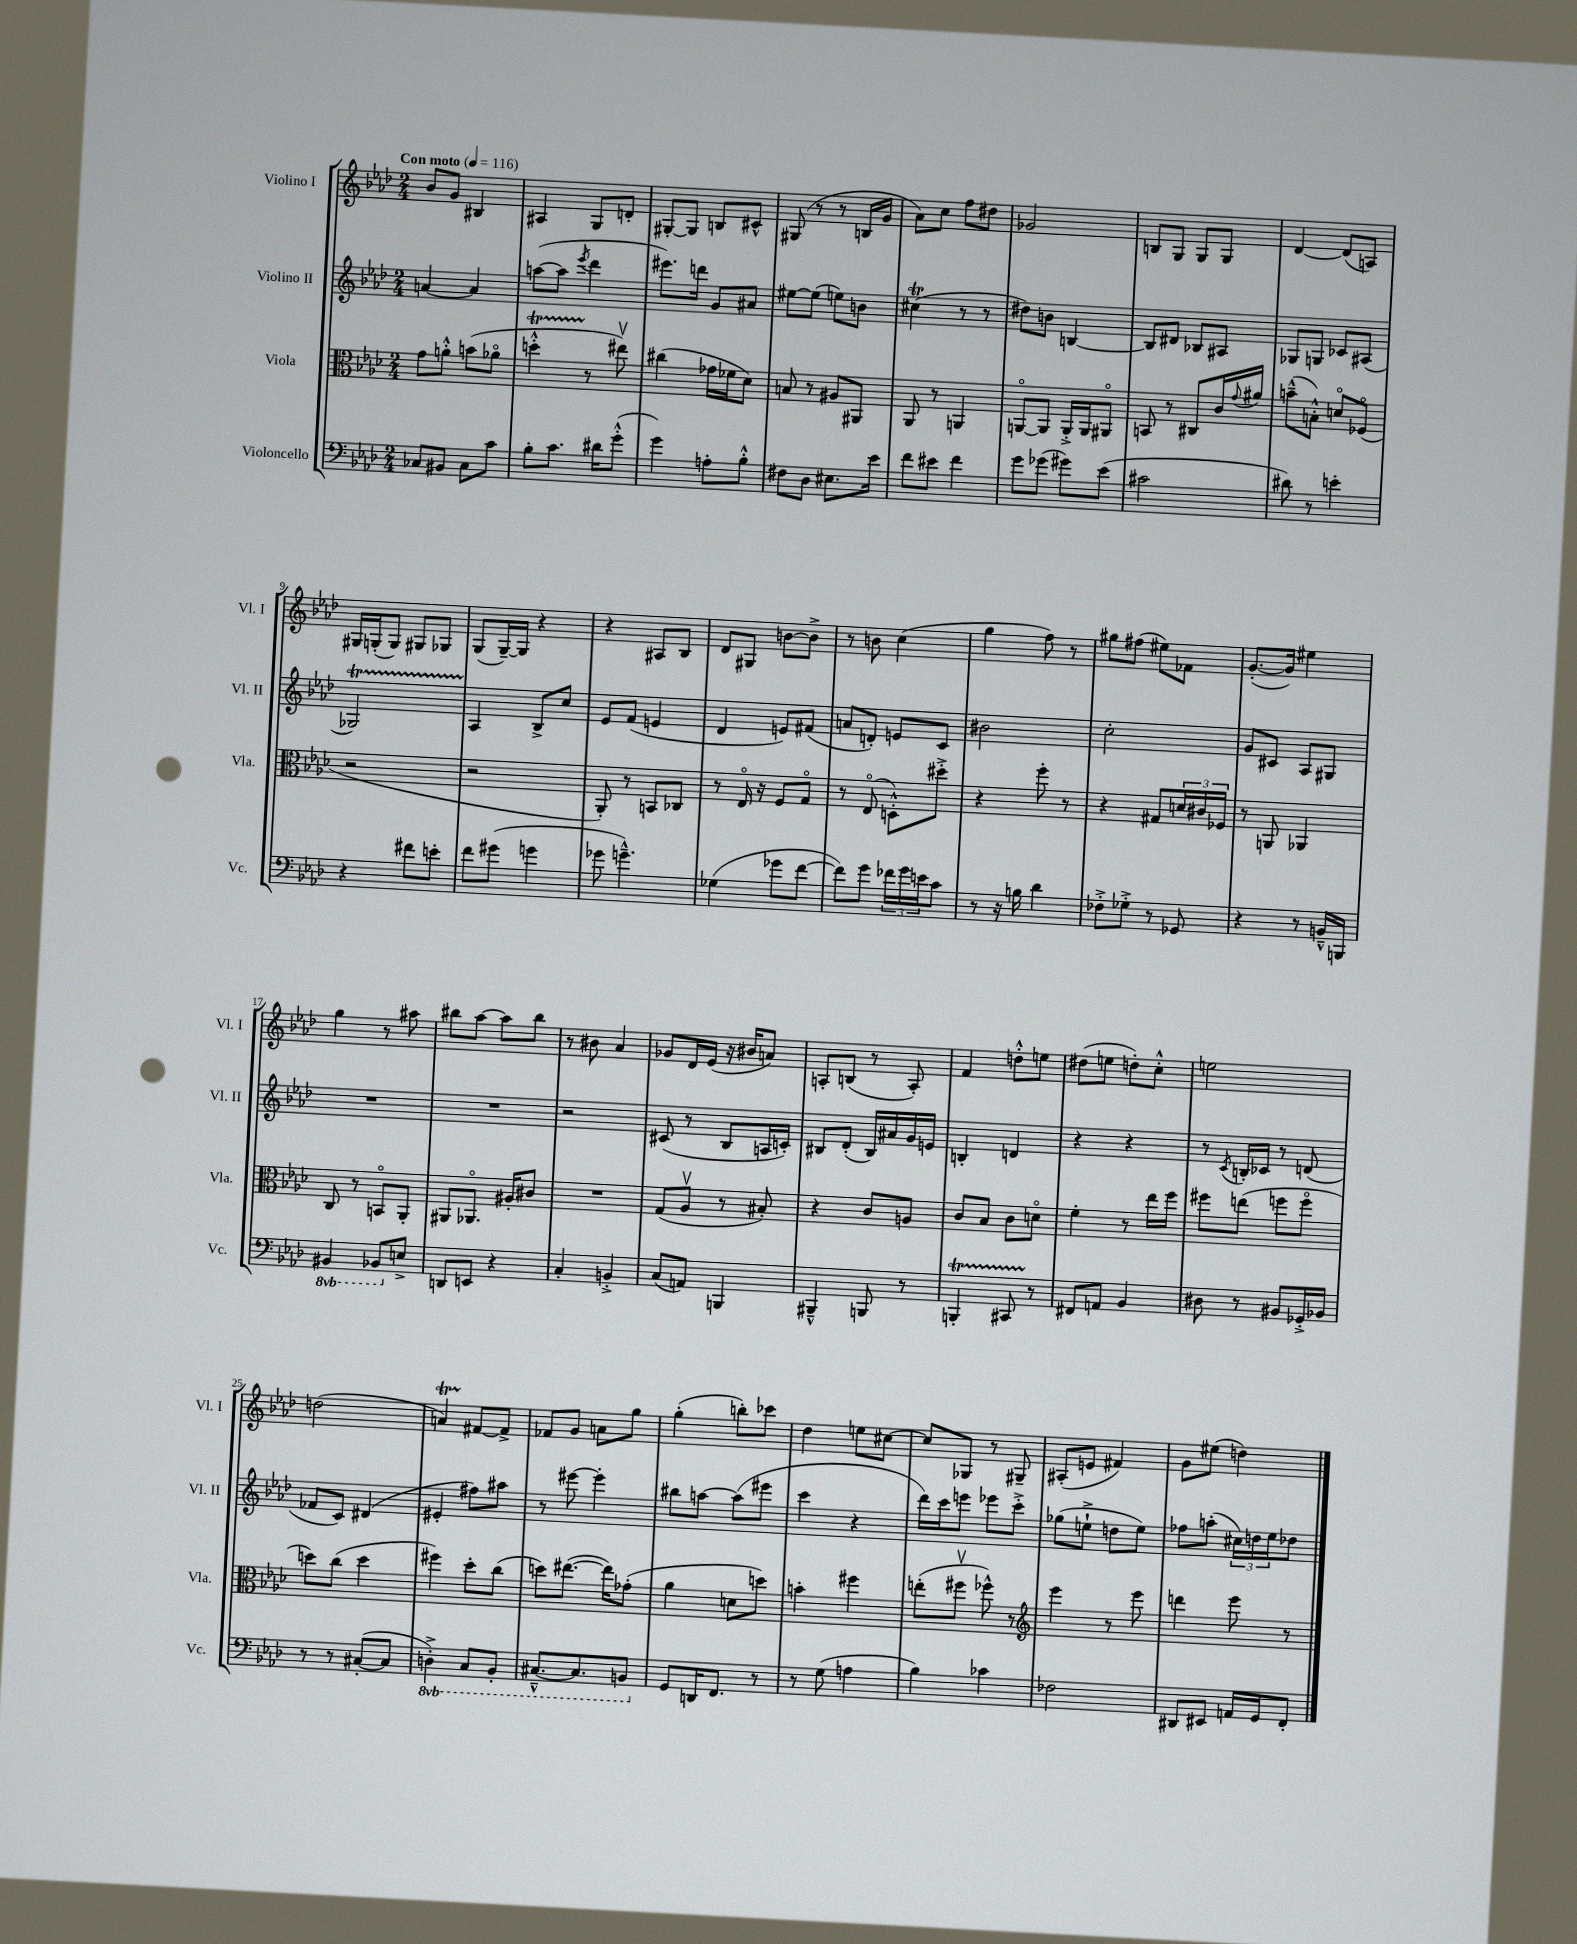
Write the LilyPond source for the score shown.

<<
\new StaffGroup <<
\new Staff = "s0" \with { instrumentName = "Violino I" shortInstrumentName = "Vl. I" } {
    \clef treble \key aes \major \numericTimeSignature \time 2/4 \tempo "Con moto" 4 = 116
    bes'8 g'8 bis4 |
    ais4 g8 d'8-. |
    gis8~-. gis8 b8 cis'8-^ |
    gis8( r8 r8 b16 g'16 |
    aes'8) c''8 f''8 dis''8 |
    ges'2 |
    b8 g8 g8 g8 |
    des'4~ des'8( a8) |
    gis16 g16-.( g8) gis8 ges8 |
    g8( g16~--) g16 r4 |
    r4 ais8 bes8 |
    des'8 gis8 b'8~ b'8-> |
    r8 b'8 c''4( |
    g''4 f''8) r8 |
    gis''8 fis''8( eis''8) fes'8 |
    g'8.~-.( g'16) eis''4 |
    g''4 r8 ais''8 |
    bis''8 aes''8~ aes''8 bis''8 |
    r8 bis'8 aes'4 |
    ges'8 des'16 ees'16( r16 bis'16 a'8) |
    a8-. b8( r8 a8-.) |
    f'4 d''8-.-^ e''8 |
    dis''8( e''8 d''8-.) c''8-.-^ |
    e''2 |
    d''2( |
    a'4\startTrillSpan) fis'8~\stopTrillSpan fis'8-> |
    fes'8 g'8 a'8 g''8 |
    g''4-.( b''8-.) ces'''8 |
    des''4 e''8 cis''8~ |
    cis''8 ges8 r8 gis8-- |
    ais8-.( e'8 fis'4) |
    g'8 eis''8( d''4) \bar "|." |
}
\new Staff = "s1" \with { instrumentName = "Violino II" shortInstrumentName = "Vl. II" } {
    \clef treble \key aes \major \numericTimeSignature \time 2/4
    a'4~ a'4 |
    a''8~( a''8 \acciaccatura { ees'''8 } des'''4 |
    eis'''8.) d'''16 g'8 ais'8 |
    eis''8~ eis''8( e''8) b'8 |
    cis''4\trill( r8 r8 |
    dis''8) b'8 b4~ |
    b8 dis'8 bes8 ais8 |
    ges8 g8 ces'8 ais8( |
    ges2\startTrillSpan) |
    aes4\stopTrillSpan bes8-> c''8 |
    ees'8 f'8( e'4 |
    des'4 e'8) fis'8( |
    a'8 d'8-.) e'8 c'8 |
    bis'2 |
    c''2-. |
    g'8 cis'8 aes8 gis8 |
    R2 |
    R2 |
    r2 |
    cis'8( r8 bes8 a16 c'16-.) |
    bis8 des'8-.( bis16) ais'16 g'16 e'16 |
    b4-. d'4 |
    r4 r4 |
    r8 \acciaccatura { c'8 } b16-. ces'16 r8 d'8( |
    fes'8 c'8) dis'4( |
    eis'4-. fis''8) ais''8 |
    r8 eis'''8~ eis'''4-. |
    bis''8 a''8~ a''8( eis'''8 |
    c'''4 r4 |
    des'''16) c'''16 e'''8 ees'''8 c'''8-.-> |
    ges''8( e''8-!-> d''8 e''8) |
    fes''8 a''8-.( \tuplet 3/2 { cis''16) d''16 ees''16 } des''8 \bar "|." |
}
\new Staff = "s2" \with { instrumentName = "Viola" shortInstrumentName = "Vla." } {
    \clef alto \key aes \major \numericTimeSignature \time 2/4
    g'8 a'8-.-^ b'8( aes'8\flageolet |
    d''4-.-^\startTrillSpan r8\stopTrillSpan eis''8\upbow) |
    cis''4( ges'16 fes'16 des'8) |
    b8 r8 ais8 ais,8 |
    aes,8 r8 a,4 |
    a,8~\flageolet a,8 a,16-.-> a,16 ais,8\flageolet |
    b,8 r8 cis8 c'16 \appoggiatura { g'8 } ais'16 |
    b'8---^( b8-.-^) d'8\flageolet fes8\flageolet( |
    r2 |
    r2 |
    aes,8-.) r8 b,8 ces8 |
    r8 ees16\flageolet r16 f8 g8\flageolet |
    r8 ees8\flageolet( d8-.-^) dis''8-.-> |
    r4 f''8-. r8 |
    r4 gis8 \tuplet 3/2 { d'16 cis'16 fes16 } |
    r8 a,8 aes,4 |
    c8 r8 b,8\flageolet aes,8-. |
    ais,8 aes,8.\flageolet ais16-. cis'8 |
    R2 |
    g8( aes8\upbow r8 bis8-.) |
    r4 c'8 a8 |
    c'8 bes8 c'8 d'8\flageolet |
    f'4-. r8 ees''16 f''16 |
    fis''8 e''8( f''8 f''8\flageolet |
    d''8) c''8( d''4 |
    fis''4) des''8-. c''8( |
    d''8) eis''8.~( eis''16) ges'8-.( |
    aes'4 d'8 d''8) |
    b'4-. fis''4 |
    e''8-.( fis''8\upbow fes''8-^) r8 |
    \clef treble ees'''4 r8 ees'''8 |
    d'''4 ees'''8 r8 \bar "|." |
}
\new Staff = "s3" \with { instrumentName = "Violoncello" shortInstrumentName = "Vc." } {
    \clef bass \key aes \major \numericTimeSignature \time 2/4 \set Staff.ottavationMarkups = #ottavation-simple-ordinals
    ces8 bis,8 ces8 c'8 |
    bes8-. c'8. dis'16 g'8-.-^( |
    g'4) a8-. bes8-.-^ |
    fis8 des8 eis8. ees'16 |
    f'8 eis'8 f'4 |
    g'8 ges'8( gis'8) ees'8( |
    cis'2 |
    dis'8) r8 e'4-. |
    r4 fis'8 e'8-. |
    f'8 gis'8( g'4 |
    ges'8 g'4.---^) |
    ges4( ges'8 f'8~ |
    f'8) g'8 \tuplet 3/2 { fes'16 g'16 e'16 } c'8 |
    r8 r16 b16 des'4 |
    fes8-.-> ges8-.-> r8 ges,8 |
    r4 r8 b,16---^ b,,16 |
    \ottava #-1 bis,,4 bes,,8 \ottava #0 e8-> |
    d,8 e,8 r4 |
    c4-. b,4-.-> |
    c8( a,8) b,,4 |
    bis,,4---^ b,,8 r8 |
    b,,4-.\startTrillSpan cis,8 r8\stopTrillSpan |
    fis,8 a,8 bes,4 |
    dis8 r8 bis,8 ges,16-.-> bes,16 |
    r8 r8 cis8~-.( cis8 |
    \ottava #-1 d,4-.->) c,8 bes,,8-. |
    cis,8.~---^ cis,8. b,,8 \ottava #0 |
    g,8 d,16 f,8. r8 |
    r8 g8( a4 |
    bes4) ces'4 |
    fes2 |
    dis,8 eis,8 a,16 g,16 f,8-. \bar "|." |
}
>>
>>
